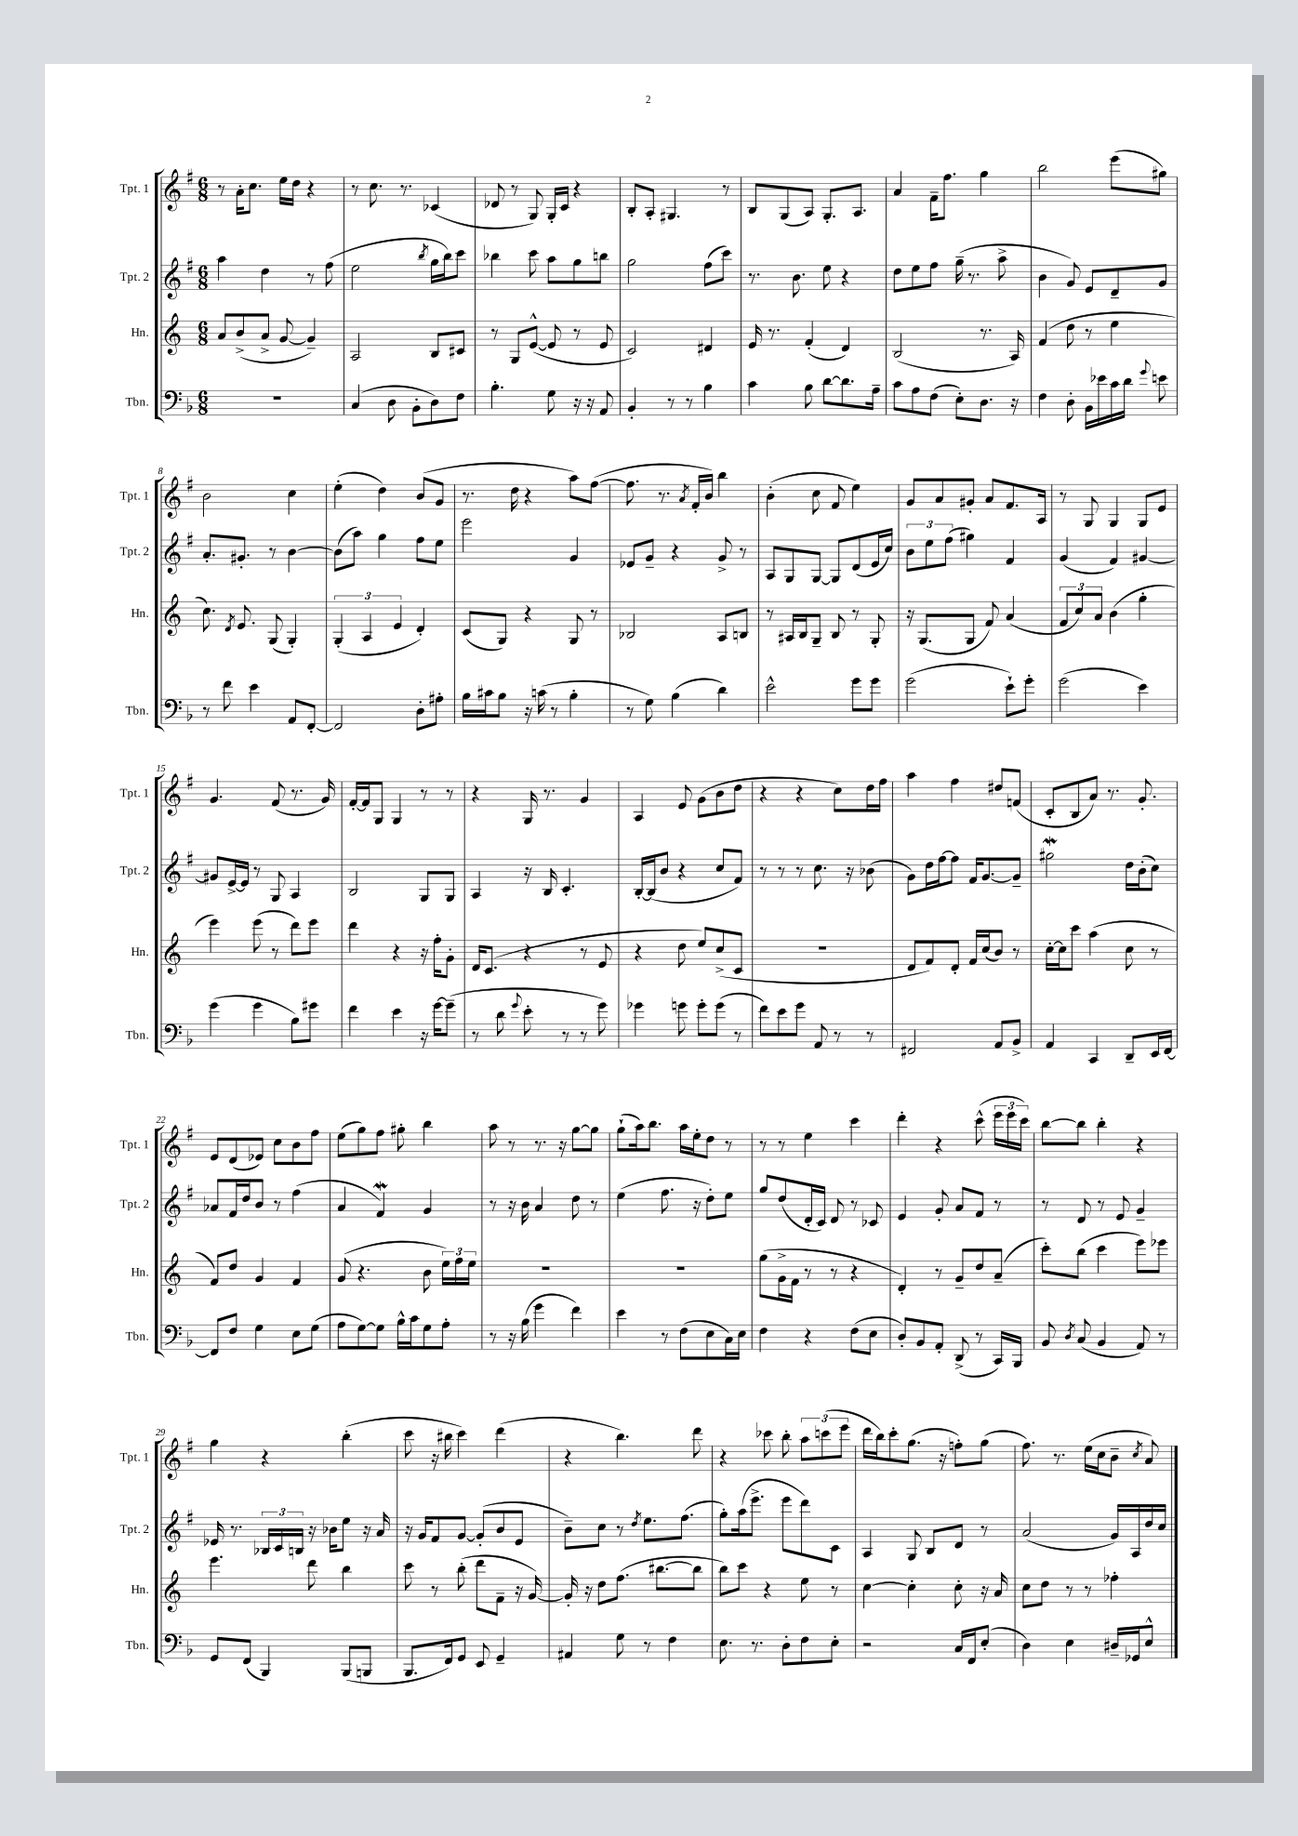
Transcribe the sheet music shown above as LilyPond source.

<<
\new StaffGroup <<
\new Staff = "s0" \with { instrumentName = "Tpt. 1" shortInstrumentName = "Tpt. 1" } {
    \clef treble \key g \major \numericTimeSignature \time 6/8
    \autoBeamOff r8 a'16[-. c''8.] e''16[ d''16] r4 |
    r8 c''8. r8. ces'4( |
    des'8 r8 g8) g16[-. c'16] r4 |
    b8[-. a8]-. gis4. r8 |
    b8[ g8( a8]) g8.[-. a8.] |
    a'4 fis'16[-- fis''8.] g''4 |
    b''2 e'''8[( gis''8]) |
    b'2 c''4 |
    e''4-.( d''4) b'8[( g'8] |
    r8. d''16 r4 a''8[) fis''8]~( |
    fis''8. r8. \acciaccatura { a'8 } fis'16[-. b'16]) b''4 |
    b'4-.( c''8 fis'8 e''4) |
    g'8[ a'8 gis'8]-. a'8[ fis'8. a16] |
    r8 g8 g4 g8[ e'8] |
    g'4. fis'8( r8. g'16) |
    fis'16[~-. fis'16 g8] g4 r8 r8 |
    r4 g16 r8. g'4 |
    a4 e'8 g'8[( b'8 d''8] |
    r4 r4 c''8[) d''16 fis''16] |
    a''4 fis''4 dis''8[ f'8]( |
    c'8[-. b8 a'8]) r8. g'8.-. |
    e'8[ d'8( ees'8]) c''8[ b'8 fis''8] |
    e''8[( g''8) fis''8] gis''8-. b''4 |
    a''8 r8 r8. r16 g''8[~ g''8] |
    g''8[-!( a''16) b''8.] a''16[ e''16-. d''8] r8 |
    r8 r8 e''4 c'''4 |
    d'''4-. r4 c'''8-^( \tuplet 3/2 { e'''16[ e'''16 c'''16]) } |
    b''8[~ b''8] b''4-. r4 |
    g''4 r4 b''4-.( |
    c'''8 r16 bis''16 c'''4) d'''4( |
    r4 b''4.) d'''8 |
    r4 ces'''8 b''8-. \tuplet 3/2 { a''8[ c'''8( e'''8] } |
    d'''16[ b''16) c'''8-. g''8.]( r16 f''8[-.) g''8]( |
    fis''8.) r8. e''16[( c''16 b'8]-- \acciaccatura { c''8 } a'8) \bar "|." |
}
\new Staff = "s1" \with { instrumentName = "Tpt. 2" shortInstrumentName = "Tpt. 2" } {
    \clef treble \key g \major \numericTimeSignature \time 6/8
    \autoBeamOff a''4 d''4 r8 fis''8( |
    e''2 \acciaccatura { b''8 } g''16[ b''16) c'''8] |
    bes''4 c'''8 a''8[ g''8 b''8] |
    g''2 fis''8[( c'''8]) |
    r8. b'8. e''8 r4 |
    d''8[ e''8 fis''8] g''16--( r8. a''8-> |
    b'4 g'8) e'8[ d'8-- g'8] |
    a'8.[-. gis'8.]-. r8 b'4~ |
    b'8[( a''8]) g''4 fis''8[ e''8] |
    e'''2 g'4 |
    ees'8[ g'8]-- r4 g'8-> r8 |
    a8[ g8 g8]~ g8[ d'8( e'16 c''16]) |
    \tuplet 3/2 { b'8[ e''8 fis''8]( } gis''4) fis'4 |
    g'4( fis'4) gis'4~ |
    gis'8[ e'16~-> e'16] r8 g8 a4 |
    b2 g8[ g8] |
    a4 r16 b16 c'4.-. |
    b16[~-. b16( b'8] r4 c''8[ fis'8]) |
    r8 r8 r8 c''8. r16 bes'8( |
    g'8[) d''16 fis''16~ fis''8] fis'16[ g'8.~ g'8]-- |
    gis''2\mordent d''16[ b'16-.( c''8]) |
    aes'8[ fis'16 d''16 b'8] r8 fis''4( |
    a'4 fis'4\mordent) g'4 |
    r8 r16 b'16 a'4 d''8 r8 |
    e''4( fis''8. r16 d''8[-.) e''8] |
    g''8[ d''8( d'16-. c'16]) d'8 r8 ces'8 |
    e'4 g'8-. a'8[ fis'8] r8 |
    r8 d'8 r8 e'8 g'4-- |
    ees'16 r8. \tuplet 3/2 { bes16[ c'16 b16] } r16 bes'16[ e''8] r16 a'16 |
    r16 g'16[ fis'8 g'8]~ g'8[-.( b'8 e'8] |
    b'8[--) c''8] r8 \acciaccatura { d''8 } e''8.[ fis''8.]( |
    g''8[-.) a''16( e'''8.]-> e'''8[ d'''8) c'8] |
    a4 g8 b8[ d'8] r8 |
    a'2( g'16[) a16 d''16 c''16] \bar "|." |
}
\new Staff = "s2" \with { instrumentName = "Hn." shortInstrumentName = "Hn." } {
    \clef treble \key c \major \numericTimeSignature \time 6/8
    \autoBeamOff a'8[ b'8->( a'8]-> g'8~ g'4--) |
    a2 b8[ cis'8] |
    r8 g8[ e'8]~-^( e'8 r8 e'8 |
    c'2) dis'4 |
    e'16 r8. f'4-.( d'4) |
    b2( r8. a16) |
    f'4( d''8 r8 e''4 |
    c''8.) \acciaccatura { d'8 } e'8. g8( g4-.) |
    \tuplet 3/2 { g4-.( a4 e'4 } d'4-.) |
    c'8[( g8]) r4 g8 r8 |
    bes2 a8[ b8] |
    r8 ais16[ b16 g8]-- b8 r8 g8-. |
    r16 g8.[( g8] f'8) a'4( |
    \tuplet 3/2 { f'8[ c''8) a'8] } b'4( g''4-. |
    e'''4) e'''8( r8 d'''8[) e'''8] |
    d'''4 r4 r16 f''16[-. g'8]-. |
    d'16[ c'8.]( r4 r8 e'8 |
    r4 d''8 e''8[) c''8->( c'8] |
    R2. |
    d'8[ f'8) d'8]-. f'16[ c''16( b'8]) r8 |
    c''16[~-. c''16 c'''8] a''4( c''8 r8 |
    f'8[) d''8] g'4 f'4 |
    g'8( r4. b'8 \tuplet 3/2 { e''16[) f''16 e''16] } |
    R2. |
    R2. |
    g''8[( g'16-> f'16] r8 r8 r4 |
    d'4-.) r8 g'8[-- d''8 a'8]--( |
    c'''8[-.) b''8]( c'''4 e'''8[) ees'''8] |
    e'''4. d'''8 b''4 |
    c'''8 r8 b''8-.( d'''8[ f'8]-- r16 g'16~) |
    g'16-. r16 d''8[ f''8.]( bis''8.[~ bis''8] |
    b''8[) c'''8] r4 e''8 r8 |
    c''4~ c''4-. c''8-. r16 a'16 |
    c''8[ d''8] r8 r8 fes''4-. \bar "|." |
}
\new Staff = "s3" \with { instrumentName = "Tbn." shortInstrumentName = "Tbn." } {
    \clef bass \key f \major \numericTimeSignature \time 6/8
    \autoBeamOff R2. |
    c4( d8 bes,8[-. d8) f8] |
    bes4.-. g8 r16 r16 a,8 |
    bes,4-. r8 r8 bes4 |
    c'4 bes8 d'8[~ d'8. a16]-- |
    c'8[ a8 f8]( e8[-.) d8.] r16 |
    f4 d8-. bes,16[ ees'16 c'16 d'16] \appoggiatura { g'8 } e'8 |
    r8 f'8 e'4 a,8[ f,8]~-. |
    f,2 d8[-. ais8]-. |
    bes16[ cis'16 bes8] r16 c'16( r8 bes4-. |
    r8 g8) bes4( d'4) |
    e'2-^ g'8[ g'8] |
    g'2( e'8[-!) g'8]-. |
    g'2( e'4) |
    g'4( g'4 bes8[) gis'8] |
    f'4 e'4 r16 g'16[~ g'8]--( |
    r8 d'8 \appoggiatura { g'8 } e'8-. r8 r8 g'8) |
    ges'4 g'8 g'8[-. g'8]( r8 |
    f'8[) e'8 g'8] a,8 r8 r8 |
    fis,2 a,8[ bes,8]-> |
    a,4 c,4 d,8[-- e,16 f,16]~ |
    f,8[ f8] g4 e8[ g8]( |
    a8[ g8~) g8] bes16[-^ c'16 g8 a8]-. |
    r8 r16 bes16( g'4 f'4) |
    e'4 r8 f8[( e8 c16) e16] |
    f4 r4 f8[( e8] |
    d8[-.) bes,8 a,8]-. d,8->( r8 c,16[) bes,,16] |
    bes,8 \acciaccatura { d8 } c8( bes,4 a,8) r8 |
    g,8[ f,8]( bes,,4) bes,,8[( b,,8] |
    bes,,8.[ f,16) g,8] e,8 g,4-- |
    ais,4 g8 r8 f4 |
    e8. r8. d8[-. f8 e8]-. |
    r2 c16[ f,16 e8]-.( |
    d4) e4 dis16[-- ges,16 e8]-^ \bar "|." |
}
>>
>>
